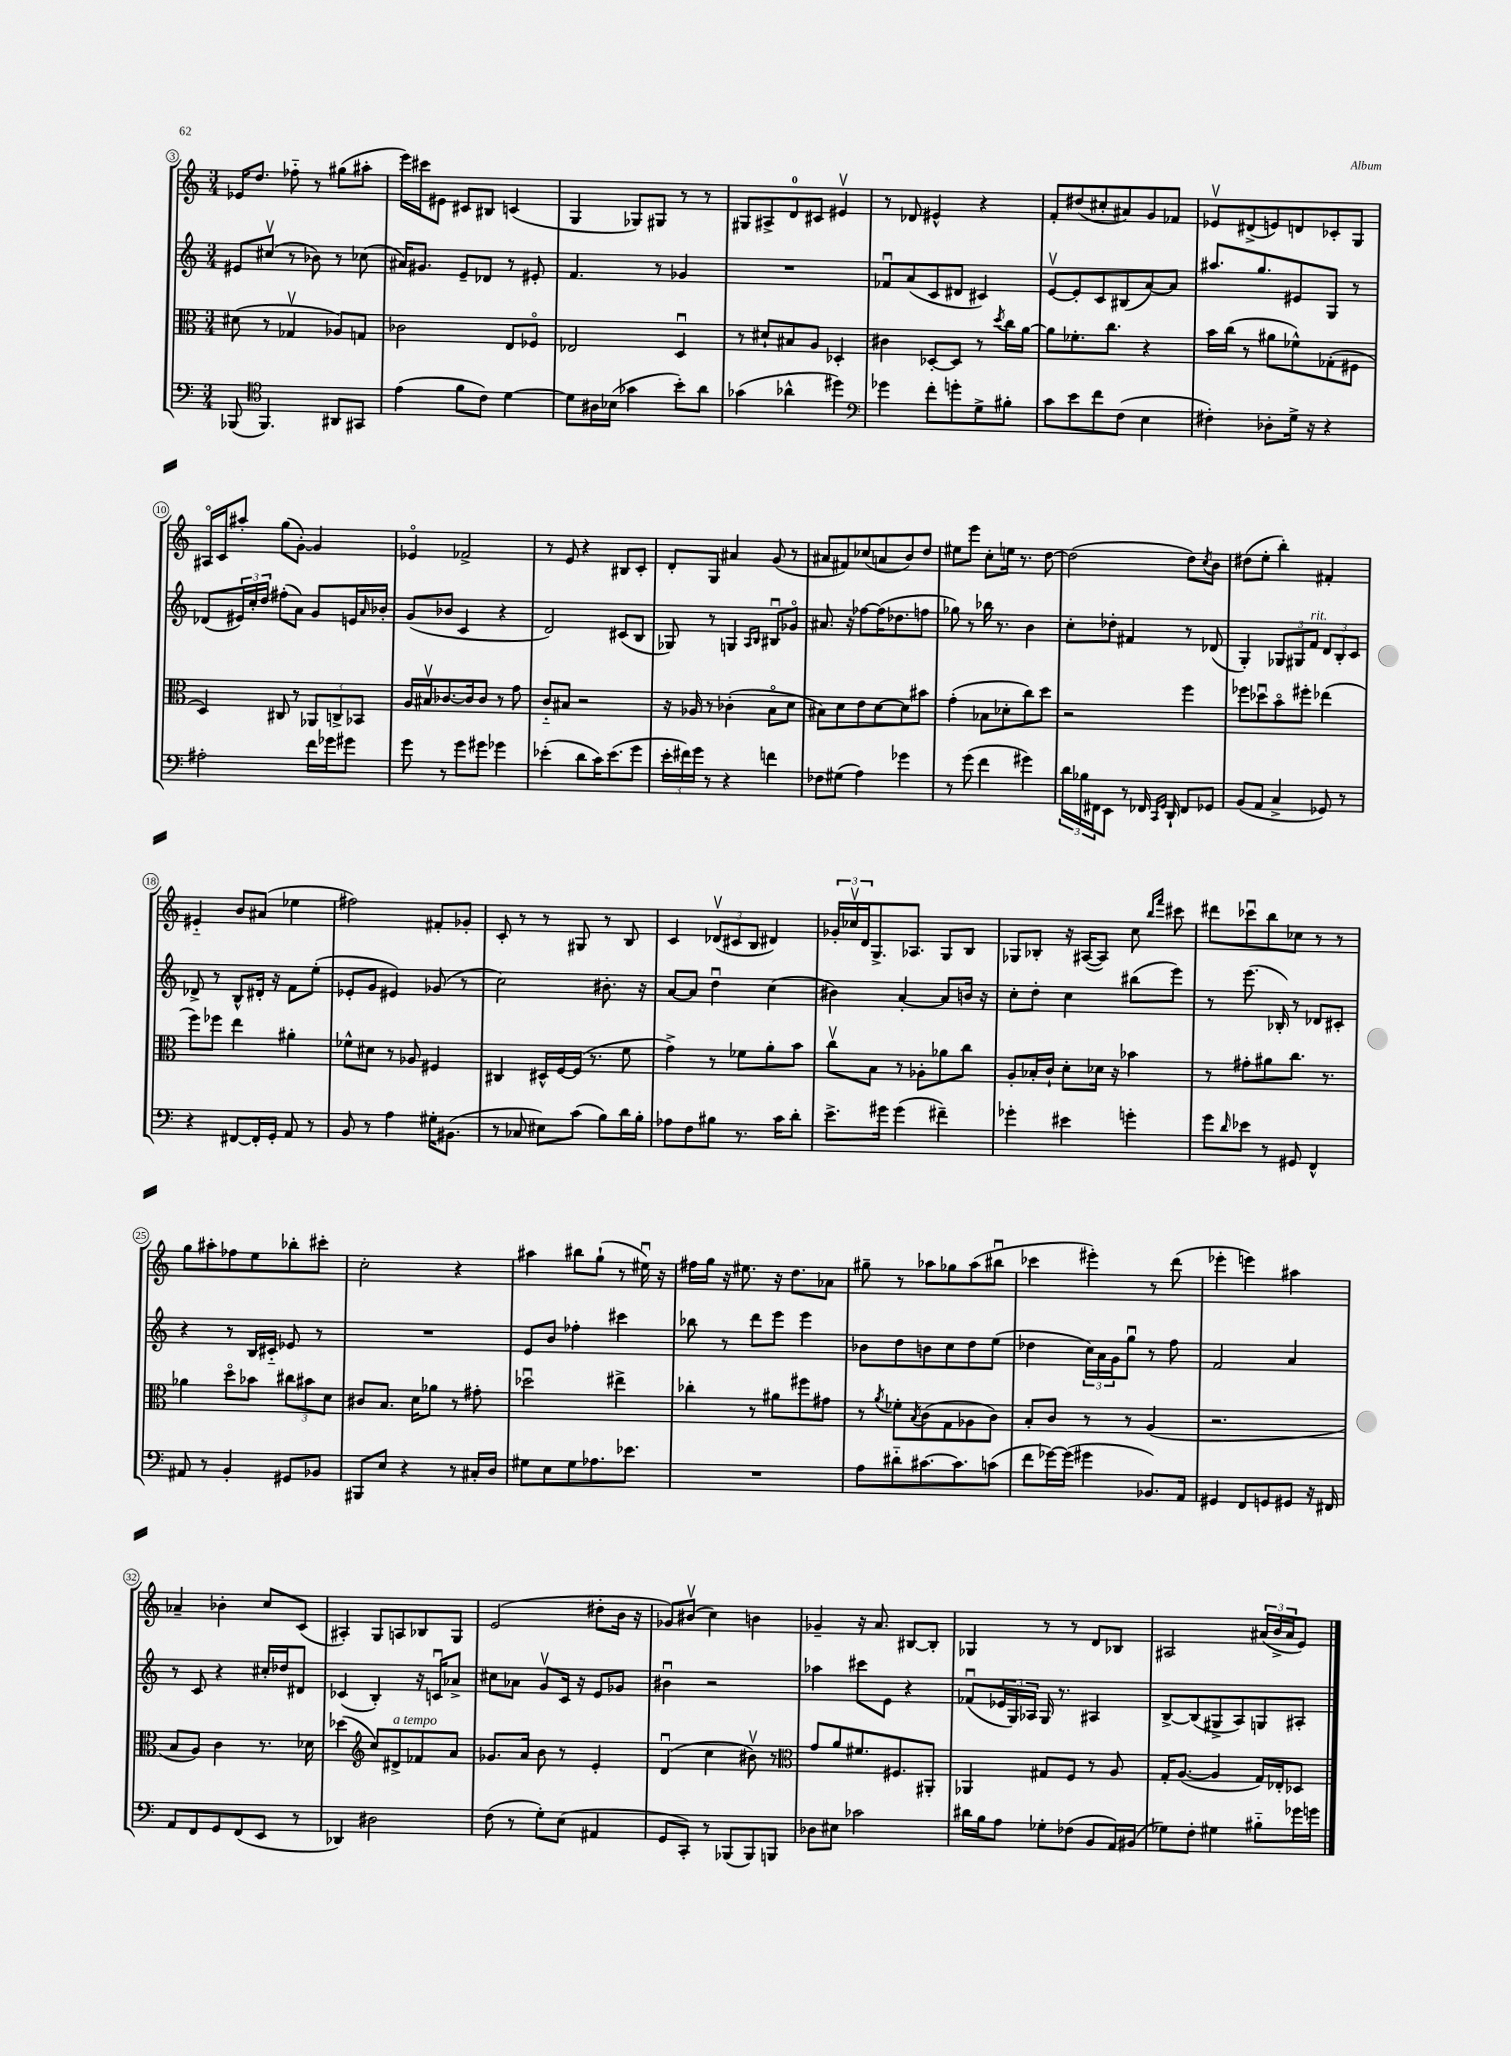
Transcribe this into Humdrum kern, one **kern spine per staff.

**kern	**kern	**kern	**kern
*staff4	*staff3	*staff2	*staff1
*clefF4	*clefC3	*clefG2	*clefG2
*k[]	*k[]	*k[]	*k[]
*M3/4	*M3/4	*M3/4	*M3/4
(8BBB-	(8d#	8e#	16e-
.	.	.	8.dd
*clefC4	*	*	*
4.FF)	8r	(8cc#v	.
.	4G-v	8r	8ff-'~
.	.	8b-)	8r
8AA#	8A-)	8r	(8gg#
8GG#	8G	(8cc-	8aa#'
=	=	=	=
(4e	2c-	16a#)	16eee)
.	.	8.g#	16ccc#
.	.	.	8e#
8f	.	8e~	8c#
8c)	.	8d-	8B#
[4d	8E	8r	(4c
.	8F-o	8e#'	.
=	=	=	=
8d]	2E-	4.f	4G
16A#	.	.	.
(16B-	.	.	.
4g-	.	.	8G-)
.	.	8r	8G#
8b')	4Du	4g-	8r
8a	.	.	8r
=	=	=	=
(4g-	8r	2.r	8G#
.	8d#`	.	8A#^
4a-^^	8B#	.	8d
.	8A	.	8c#
4dd#)	4D-'	.	4e#v
=	=	=	=
*clefF4	*	*	*
4g-	4c#	8f-u	8r
.	.	(8a	8d-
8f'	[8D-'	8c	4e#^^
8g'	8D-]	8d#	.
8G^	8r	4c#)	4r
.	8qdd	.	.
8B#'	16cc	.	.
.	[16a	.	.
=	=	=	=
8c	8a]	[8ev	8f'
8e	8.f-'	8e']	(8dd#
8f	.	8c	8cc#'
.	8.cc	.	.
(8F	.	(8B#	8a#)
4E	4r	[8a)	8g
.	.	8a]	8f-
=	=	=	=
4F#')	16b	8.aa#	8e-v
.	(16cc	.	.
.	8r	.	(8d#^
.	.	8.gg	.
8D-'	8a#	.	8e)
16G^	8f-^^)	8e#	8d
16r	.	.	.
4r	(8G-'	8G	8c-'
.	8F#	8r	8G
=	=	=	=
2A#'	4D)	(8d-	16A#o
.	.	.	16c
.	.	24e#)	8aa#'
.	.	24cc'	.
.	.	24dd	.
.	8C#	(8ff#'	(8gg
.	8r	8a)	[8g')
16f	12AA-	8g	4g]
16g-	.	.	.
.	12C^	.	.
8g#	.	16e	.
.	12BB-	.	.
.	.	16qqa	.
.	.	16b-'	.
=	=	=	=
8g	16A	(8g	4e-o
.	16B#v	.	.
8r	[8.c-	8b-	.
8g	.	4c	2f-^
.	16c-]	.	.
8g#	8c-	.	.
4g-	8r	4r	.
.	8g	.	.
=	=	=	=
(4e-'	8c'~	2d)	8r
.	8B#	.	8e
8d	2r	.	4r
16c)	.	.	.
(8.e-	.	.	.
.	.	(8c#	8B#
8g	.	8B	8c'
=	=	=	=
24e'	16r	8G-)	8d'
24f#)	.	.	.
.	16A-	.	.
24g	.	.	.
8r	8r	8r	8G
4r	(4c-'	4G	4a#
.	.	16qqA	.
.	.	16qqB	.
4f	8Bo	8B#u	(8g
.	8d	8g-o	8r
=	=	=	=
8F-	8B#)	8.a#	8a#
(8G#	8d	.	8f#)
.	.	16r	.
4A)	8e	[8ff-	(8cc-
.	[8d	(16ff-]	8a
.	.	8.dd-	.
4g-	8d]	.	8b)
.	8b#	8ff	8dd
=	=	=	=
8r	(4g'	8gg-)	8ee#
(8g	.	8r	8eee
4f	8B-	16bb-	8cc'
.	.	8.r	.
.	8d-'	.	16ee
.	.	.	8.r
4g#)	8cc)	4b	.
.	8dd	.	[8dd
=	=	=	=
24d	2r	8cc'	(2dd]
24B-	.	.	.
24FF#	.	.	.
8EE	.	8dd-'	.
8r	.	4f#	.
16FF-	.	.	.
16qqCC	.	.	.
16qqGG	.	.	.
16DD`	.	.	.
8FF-	4ff	8r	8dd)
.	.	.	8qcc
8GG-	.	(8d-	8b
=	=	=	=
(8BB	8ff-	4G')	(8dd#
8AA	8dd-u	.	8ee'
4C^	8bo	12G-	4bb')
.	.	12G#	.
.	8ff#'	.	.
.	.	12f	.
8GG-)	(4ee-	12d	4f#'
.	.	12B'	.
8r	.	.	.
.	.	12c	.
=	=	=	=
4r	8ff)	8d-^	4e#'~
.	8ff-	8r	.
[8FF#	4ee	8B^^	8b
16FF#']	.	16d#'	(8a#
16GG'	.	16r	.
8AA	4a#'	8f	4ee-
8r	.	(8ee'	.
=	=	=	=
8BB	8f-^^	8e-'	2ff#)
8r	8d#	8g	.
4A	8r	4e#)	.
.	8A-	.	.
16G#'	4F#	(8g-	8f#'
(8.BB#	.	.	.
.	.	8r	8g-'
=	=	=	=
8r	4C#	2cc)	8c'
8C-	.	.	8r
8E#)	16D#^^	.	8r
.	[16F	.	.
(8c	(16F]	.	8G#
.	8.r	.	.
8B)	.	8.b#'	8r
16d	8f	.	8B
16B'	.	16r	.
=	=	=	=
8A-	4g^)	[8a	4c
8F	.	8a]	.
8B#	8r	4ddu	(12d-v
.	.	.	12c#
8.r	8f-	.	.
.	.	.	12B
.	8a'	(4cc	4d#)
16c	.	.	.
8d'	8b	.	.
=	=	=	=
8.e^	8ccv	4b#)	24g-'
.	.	.	24cc-v
.	.	.	24d
.	8B	.	8.G^
16g#	.	.	.
(4g#	8r	[4a'	.
.	.	.	8.A-
.	8A-'	.	.
4f#~)	8a-	8a]	8G
.	8cc	16b	8B
.	.	16r	.
=	=	=	=
4g-'	8A'	8cc'	8G-
.	16B-'	8dd'	8B-'
.	16c`	.	.
4e#	8d'	4cc	16r
.	.	.	([16A#
.	16d-	.	8A#])
.	16r	.	.
4g'	4b-	(8bb#	8cc
.	.	.	16qqbb
.	.	.	16qqfff
.	.	8eee)	8ccc#
=	=	=	=
8g	8r	8r	8ddd#
16qqd	.	.	.
8e-	8g#'	(8.eee	8ccc-u
8r	8a#	.	8bb
.	.	16B-')	.
8GG#	8.cc	8r	8cc-
4FF^^	.	8d-	8r
.	8.r	.	.
.	.	8c#'	8r
=	=	=	=
8AA#	4a-	4r	8gg
8r	.	.	8aa#'
4BB'	8ddo	8r	8ff-
.	8b-	16B	8ee
.	.	16c#'~	.
8GG#	12cc#	8e-	8bb-'
.	12b#	.	.
8BB-	.	8r	8ccc#'
.	12d	.	.
=	=	=	=
8BBB#	8c#	2.r	2cc'
8E	8.B	.	.
4r	.	.	.
.	16d	.	.
.	8a-	.	.
8r	8r	.	4r
16C#'	8g#'	.	.
16D	.	.	.
=	=	=	=
8G#	2dd-u	8e	4aa#
8E	.	8b	.
8G#	.	4ff-'	8bb#
8.A-	.	.	(8gg`
.	4ee#^	4ccc#	8r
8.e-	.	.	.
.	.	.	16ee#u)
.	.	.	16r
=	=	=	=
2.r	4cc-'	8bb-	16ff#
.	.	.	16gg
.	.	8r	16r
.	.	.	8.ee#
.	8r	8ddd	.
.	8a#	8eee	16r
.	.	.	8.dd
.	8ff#	4eee	.
.	8g#	.	8a-
=	=	=	=
8A	8r	8b-	8gg#~
.	8qa	.	.
8d#'~	8f-'	8dd	8r
.	8qB	.	.
[8.c#	(8c	8b	8aa-
.	8G	8cc	8gg-
8.c#]	.	.	.
.	8A-	8dd	(8aa-
(8c	8c)	(8ee	8bb#u
=	=	=	=
8f	8B'	4dd-	4ccc-
[16g-)	8c	.	.
(16g-]	.	.	.
4g#	8r	24cc)	4eee#')
.	.	24a	.
.	.	24g	.
.	8r	8ggu	.
8.BB-)	(4A	8r	8r
.	.	8ff	(8ddd
16AA	.	.	.
=	=	=	=
4GG#	2.r	2f	4eee-'
8FF	.	.	4eee)
8GG	.	.	.
8GG#	.	4a	4aa#
16r	.	.	.
16FF#	.	.	.
=	=	=	=
8AA	8B	8r	4a-~
8FF	8A)	8c	.
8GG	4c	4r	4b-'
(8FF	.	.	.
8EE	8.r	16cc#'	8cc
.	.	16dd-	.
8r	.	8d#	(8c
.	16d-	.	.
=	=	=	=
4DD-)	(4dd-	(4c-	4A#')
*	*clefG2	*	*
2D#	8cc)	4B')	8G
.	8d#^	.	8A
.	8f-	16r	8B-
.	.	16cu	.
.	8a	8a-^	8G
=	=	=	=
(8F	8.g-	8cc#	(2e
8r	.	8a-	.
.	16a	.	.
8G')	8b	8gv	.
(8E	8r	16c	.
.	.	16r	.
4AA#	4e'	8e	8dd#'
.	.	8g-	16b
.	.	.	16r
=	=	=	=
8GG	(4du	4b#u	8g-)
8CC')	.	.	(8b#v
8r	4cc	2r	4cc)
(8BBB-	.	.	.
8BBB-)	8b#v)	.	4b
8BBB	8r	.	.
=	=	=	=
*	*clefC3	*	*
8D-	8g	4aa-	4g-~
8E#	8a	.	.
2c-	8.f#	8ccc#	16r
.	.	.	8.a
.	.	8e	.
.	8.F#	.	.
.	.	4r	[8B#
.	8AA#'	.	8B#']
=	=	=	=
16d#	4AA-	(8f-u	4G-
16B	.	.	.
8A	.	24e-	.
.	.	24G)	.
.	.	24A-	.
8G-'	8G#	16G	8r
.	.	8.r	.
(8F-	8F	.	8r
8BB	8r	4A#	8d
16AA)	8A	.	8B-
(16BB#	.	.	.
=	=	=	=
8G-)	16G'	[8B^	2A#
.	([8.A	.	.
8F'	.	(8B]	.
4G#	4A]	8G#^	.
.	.	8A)	.
8B#'~	16G)	8G	(24a#
.	.	.	24b^
.	16E-'	.	.
.	.	.	24a#
16g-	8D-	8A#'	8e)
16g	.	.	.
==	==	==	==
*-	*-	*-	*-
